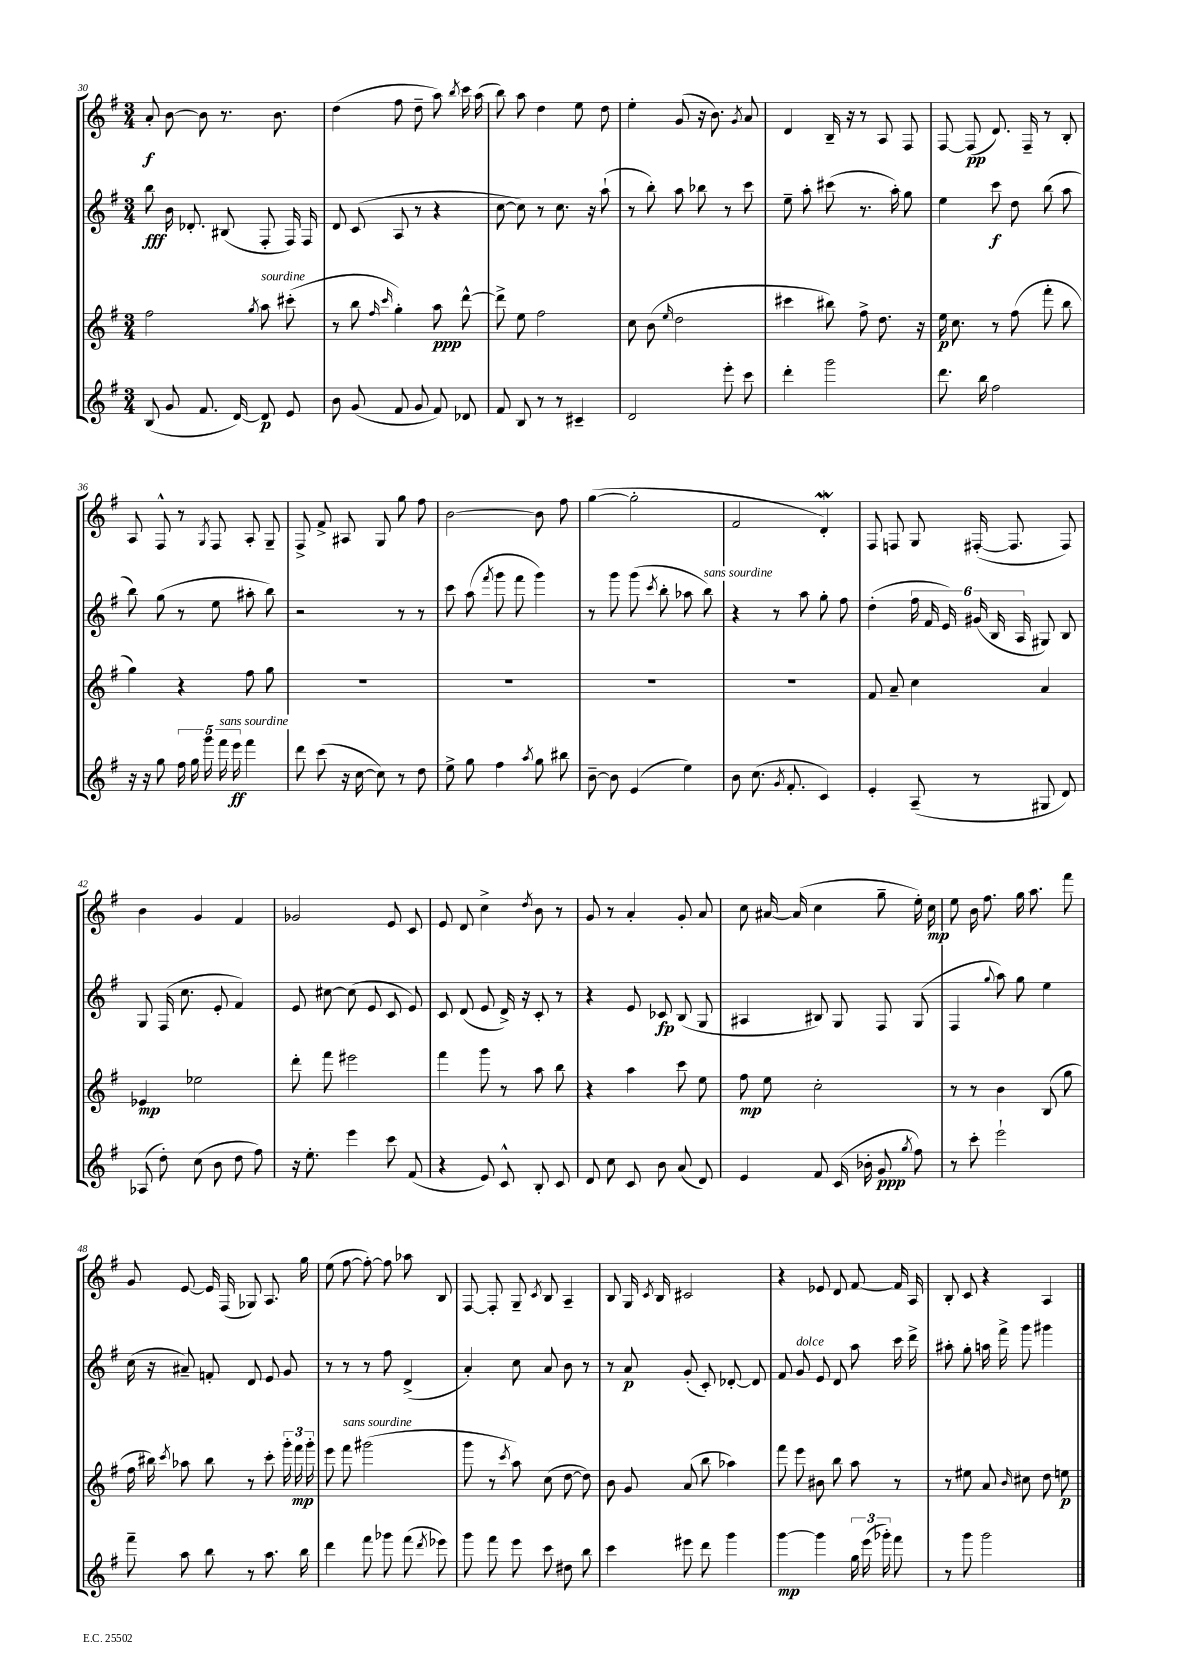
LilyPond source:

<<
\new StaffGroup <<
\new Staff = "s0" {
    \clef treble \key g \major \numericTimeSignature \time 3/4
    \autoBeamOff a'8-.\f b'8~ b'8 r8. b'8. |
    d''4( fis''8 d''8-- a''8) \acciaccatura { b''8 } c'''16 a''16( |
    b''8) a''8 d''4 e''8 d''8 |
    e''4-. g'8( r16 b'8.) \acciaccatura { g'8 } a'8 |
    d'4 b16-- r16 r8 a8 fis8 |
    fis8~ fis8\pp( d'8.) fis16-- r8 b8-. |
    a8 fis8-^ r8 \acciaccatura { g8 } fis8 a8-. g8-- |
    fis8-> fis'8-> ais8 g8 g''8 fis''8 |
    b'2~ b'8 fis''8 |
    g''4~( g''2-. |
    fis'2 d'4-.\mordent) |
    fis8 f8 g8 fis16~-.( fis8. fis8) |
    b'4 g'4 fis'4 |
    ges'2 e'8 c'8 |
    e'8 d'8 c''4-> \acciaccatura { d''8 } b'8 r8 |
    g'8 r8 a'4-. g'8-. a'8 |
    c''8 ais'16~ ais'16( c''4 g''8-- e''16-.) c''16\mp |
    e''8 b'16 fis''8. g''16 a''8. fis'''8 |
    g'8 e'8~ e'16 fis16( ges8) a8. g''16 |
    e''8( fis''8~ fis''8~-.) fis''8 aes''8 b8 |
    fis8~ fis8-. g8-- \acciaccatura { c'8 } b8 a4-- |
    b8 g16 \acciaccatura { c'8 } b16 cis'2 |
    r4 ees'8 d'8 fis'8~ fis'16 a16 |
    b8-. c'8 r4 a4 \bar "|." |
}
\new Staff = "s1" {
    \clef treble \key g \major \numericTimeSignature \time 3/4
    \autoBeamOff b''8\fff b'16 des'8.-. bis8( fis8-. fis16) fis16 |
    d'8 c'8( a8 r8 r4 |
    c''8~ c''8) r8 c''8. r16 a''8-!( |
    r8 b''8-.) a''8 bes''8 r8 c'''8 |
    e''8-- a''8-. cis'''8( r8. a''16-.) g''8 |
    e''4 c'''8\f d''8 b''8( a''8 |
    b''8) g''8( r8 e''8 ais''8-. b''8) |
    r2 r8 r8 |
    c'''8 a''8( \acciaccatura { fis'''8 } g'''8 fis'''8 g'''4) |
    r8 g'''8 g'''8( \acciaccatura { c'''8 } b''8-. aes''8 b''8^\markup { \italic "sans sourdine" }) |
    r4 r8 a''8 g''8-. fis''8 |
    d''4-.( \tuplet 6/4 { fis''16 fis'16 e'16) gis'16( b16 a16 } gis8) b8 |
    g8 fis16( c''8. e'8-. fis'4) |
    e'8 cis''8~ cis''8( e'8 c'8 e'8) |
    c'8 d'8( e'8 d'16->) r16 c'8-. r8 |
    r4 e'8 ces'8\fp b8( g8 |
    ais4 bis8) g8 fis8 g8( |
    fis4 \appoggiatura { g''8 } a''8) g''8 e''4 |
    c''16( r16 ais'8--) f'8-. d'8 e'8 g'8 |
    r8 r8 r8 fis''8 d'4->( |
    a'4-.) c''8 a'8 b'8 r8 |
    r8 a'8\p g'8-.( c'8-.) des'8~-. des'8 |
    fis'8 g'8^\markup { \italic "dolce" } e'8 d'8 a''8 c'''16 d'''16-> |
    ais''8-. g''8-. a''16 fis'''16-> g'''8 gis'''4 \bar "|." |
}
\new Staff = "s2" {
    \clef treble \key g \major \numericTimeSignature \time 3/4
    \autoBeamOff fis''2 \acciaccatura { g''8 } a''8^\markup { \italic "sourdine" } cis'''8-.( |
    r8 b''8 \grace { fis''16 c'''16 } g''4-.) a''8\ppp d'''8~-^ |
    d'''8-> e''8 fis''2 |
    c''8 b'8( \grace { e''16 } d''2 |
    cis'''4 bis''8) fis''8-> d''8. r16 |
    e''16\p c''8. r8 fis''8( fis'''8-. b''8 |
    g''4) r4 fis''8 g''8 |
    R2. |
    R2. |
    R2. |
    R2. |
    fis'8 a'8-- c''4 a'4 |
    ees'4\mp ees''2 |
    d'''8-. fis'''8 eis'''2 |
    fis'''4 g'''8 r8 a''8 b''8 |
    r4 a''4 c'''8 e''8 |
    fis''8\mp e''8 c''2-. |
    r8 r8 b'4 b8( g''8 |
    fis''16 bis''16) \acciaccatura { c'''8 } aes''8 bis''8 r8 c'''8-. \tuplet 3/2 { g'''16-. fis'''16\mp g'''16-. } |
    e'''8 fis'''8^\markup { \italic "sans sourdine" } gis'''2( |
    g'''8 r8 \acciaccatura { c'''8 } a''8) c''8( d''8~ d''8) |
    b'8 g'8 a'8( b''8 aes''4) |
    fis'''8 e'''8 bis'8 b''8 a''8 r8 |
    r8 eis''8 a'8 \grace { b'16 } cis''8 d''8 e''8\p \bar "|." |
}
\new Staff = "s3" {
    \clef treble \key g \major \numericTimeSignature \time 3/4
    \autoBeamOff b8( g'8 fis'8. d'16~) d'8\p e'8 |
    b'8 g'8( fis'8 g'8 fis'8) des'8 |
    fis'8 b8 r8 r8 cis'4-- |
    d'2 e'''8-. c'''8 |
    d'''4-. g'''2 |
    d'''8. b''16 fis''2 |
    r16 r16 g''8 \tuplet 5/4 { fis''16 g''16 g'''16 fis'''16^\markup { \italic "sans sourdine" } e'''16\ff } fis'''4 |
    d'''8 c'''8( r16 c''16~ c''8) r8 d''8 |
    e''8-> g''8 fis''4 \acciaccatura { a''8 } g''8 bis''8 |
    b'8~-- b'8 e'4( e''4) |
    b'8 c''8.( \acciaccatura { g'8 } fis'8.-. c'4) |
    e'4-. a8--( r8 gis8 d'8) |
    aes8( d''8-.) c''8( b'8 d''8 fis''8) |
    r16 e''8.-. e'''4 c'''8 fis'8( |
    r4 e'8) c'8-^ b8-. c'8 |
    d'8 c''8 c'8 b'8 a'8( d'8) |
    e'4 fis'8 c'16( bes'16-. g'8\ppp \acciaccatura { g''8 } fis''8) |
    r8 c'''8-. e'''2-! |
    fis'''8-- a''8 b''8 r8 a''8. b''16 |
    d'''4 fis'''8 ges'''8 fis'''8( \acciaccatura { d'''8 } ees'''8) |
    g'''8 fis'''8 e'''8 c'''8 dis''8 b''8 |
    c'''4 eis'''8 d'''8 g'''4 |
    g'''4~\mp g'''4 \tuplet 3/2 { g''16 e'''16( ges'''16-.) } fis'''8 |
    r8 g'''8 g'''2 \bar "|." |
}
>>
>>
\layout { \context { \Score currentBarNumber = #30 } }
